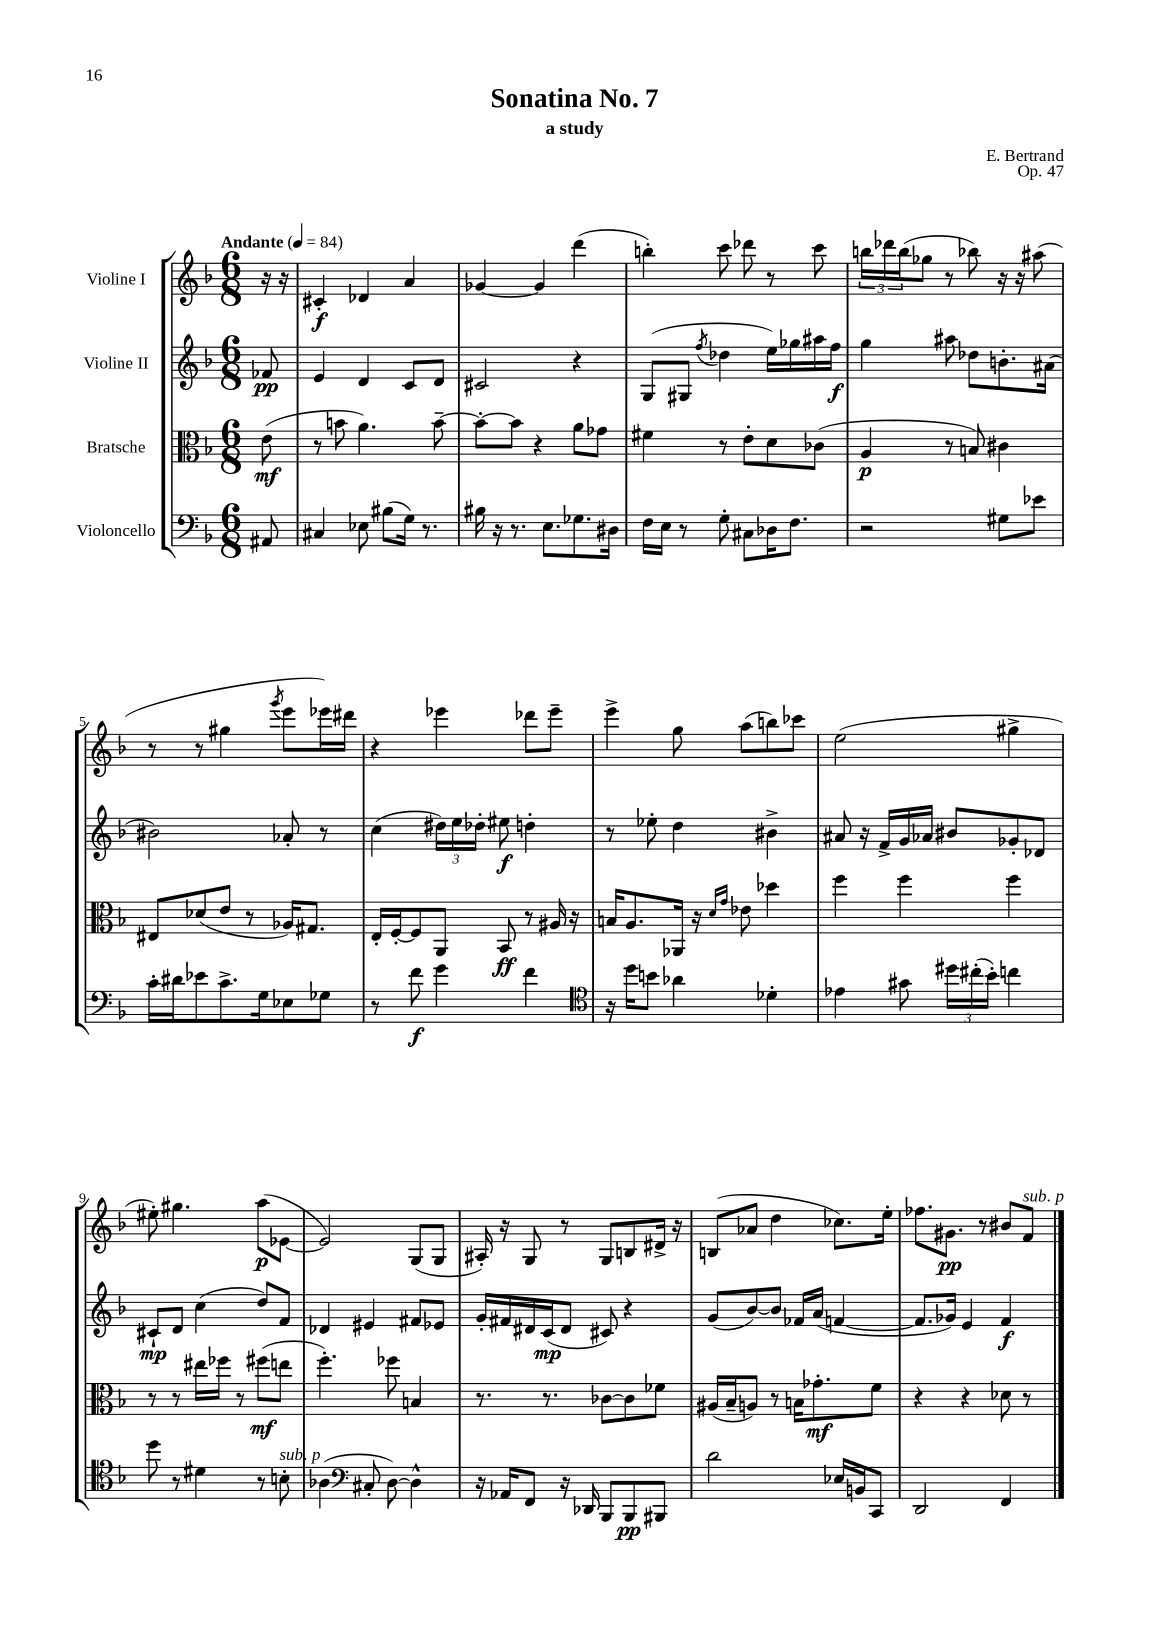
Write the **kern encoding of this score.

**kern	**kern	**kern	**kern
*staff4	*staff3	*staff2	*staff1
*clefF4	*clefC3	*clefG2	*clefG2
*k[b-]	*k[b-]	*k[b-]	*k[b-]
*M6/8	*M6/8	*M6/8	*M6/8
*MM84	*MM84	*MM84	*MM84
8AA#	(8e	8f-	16r
.	.	.	16r
=	=	=	=
4C#	8r	4e	4c#'
.	8b	.	.
8E-	4.a)	4d	4d-
(8B#	.	.	.
16G)	.	8c	4a
8.r	.	.	.
.	[8b~	8d	.
=	=	=	=
16B#	8b'_	2c#	[4g-
16r	.	.	.
8.r	8b]	.	.
.	4r	.	4g-]
8.E	.	.	.
8.G-	8a	4r	(4ddd
.	8g-	.	.
16D#	.	.	.
=	=	=	=
16F	4f#	(8G	4bb')
16E	.	.	.
8r	.	8G#	.
.	.	8qff	.
8G'	8r	4dd-	8ccc
8C#	8e'	.	8ddd-
16D-	8d	16ee)	8r
8.F	.	16gg-	.
.	(8c-	16aa#	8ccc
.	.	16ff	.
=	=	=	=
2r	4A	4gg	24bb
.	.	.	24ddd-
.	.	.	(24bb
.	.	.	8gg-
.	8r	8aa#	8r
.	8B)	8dd-	8bb-)
8G#	4c#	8.b'	16r
.	.	.	16r
8e-	.	.	(8aa#
.	.	(16a#	.
=	=	=	=
16c'	8E#	2b#)	8r
16d#	.	.	.
8e-	(8d-	.	8r
8.c^	8e	.	4gg#
.	8r	.	.
16G	.	.	.
.	.	.	8qggg
8E-	16A-)	8a-'	8eee
.	8.G#	.	.
8G-	.	8r	16eee-)
.	.	.	16ddd#
=	=	=	=
8r	16E'	(4cc	4r
.	[16F'	.	.
8f	8F]	.	.
4g	8AA	24dd#)	4eee-
.	.	24ee	.
.	.	24dd-'	.
.	8BB-	8ee#	.
4f	8r	4dd'	8ddd-
.	16A#	.	8eee-~
.	16r	.	.
=	=	=	=
*clefC4	*	*	*
16r	16B	8r	4eee^
16dd	8.A	.	.
8b	.	8ee-'	.
4a-	16AA-	4dd	8gg
.	16r	.	.
.	16qqd	.	.
.	16qqg	.	.
.	8e-	.	(8aa
4d-'	4dd-	4b#^	8bb)
.	.	.	8ccc-
=	=	=	=
4e-	4ff	8a#	(2ee
.	.	16r	.
.	.	16f^	.
8g#	4ff	16g	.
.	.	16a-	.
24dd#	.	8b#	.
(24cc#'	.	.	.
24b-')	.	.	.
4cc	4ff	8g-'	4gg#^
.	.	8d-	.
=	=	=	=
8dd	8r	8c#`	8ee#')
8r	8r	8d	4.gg#
4d#	16ee#	(4cc	.
.	16ff-	.	.
.	8r	.	.
8r	(8ff#	8dd)	(8aa
8B'	8ee	8f	[8e-
=	=	=	=
(4A-	4.ff')	4d-	2e-])
*clefF4	*	*	*
8C#'	.	4e#	.
[8D)	8ff-	.	.
4D^^]	4B	8f#	(8G
.	.	8e-	8G
=	=	=	=
16r	8.r	16g'	16A#')
16AA-	.	16f#	16r
8FF	.	16d#	8G
.	8.r	(16c	.
16r	.	8d#	8r
16DD-	.	.	.
8BBB-	[8c-	8c#)	8G
8BBB-	8c-]	4r	8B
8BBB#	8f-	.	16d#^
.	.	.	16r
=	=	=	=
2d	(16A#	(8g	(8B
.	16B-~	.	.
.	8A)	[8b-)	8a-
.	8r	8b-]	4dd
.	16B	16f-	.
.	8.g-'	(16a	.
16E-	.	[4f	8.cc-)
16BB	.	.	.
8CC	8f	.	.
.	.	.	16ee'
=	=	=	=
2DD	4r	8.f]	8.ff-
.	.	16g-)	8.g#
.	4r	4e	.
.	.	.	8r
4FF	8d-	4f	8b#
.	8r	.	8f
==	==	==	==
*-	*-	*-	*-
